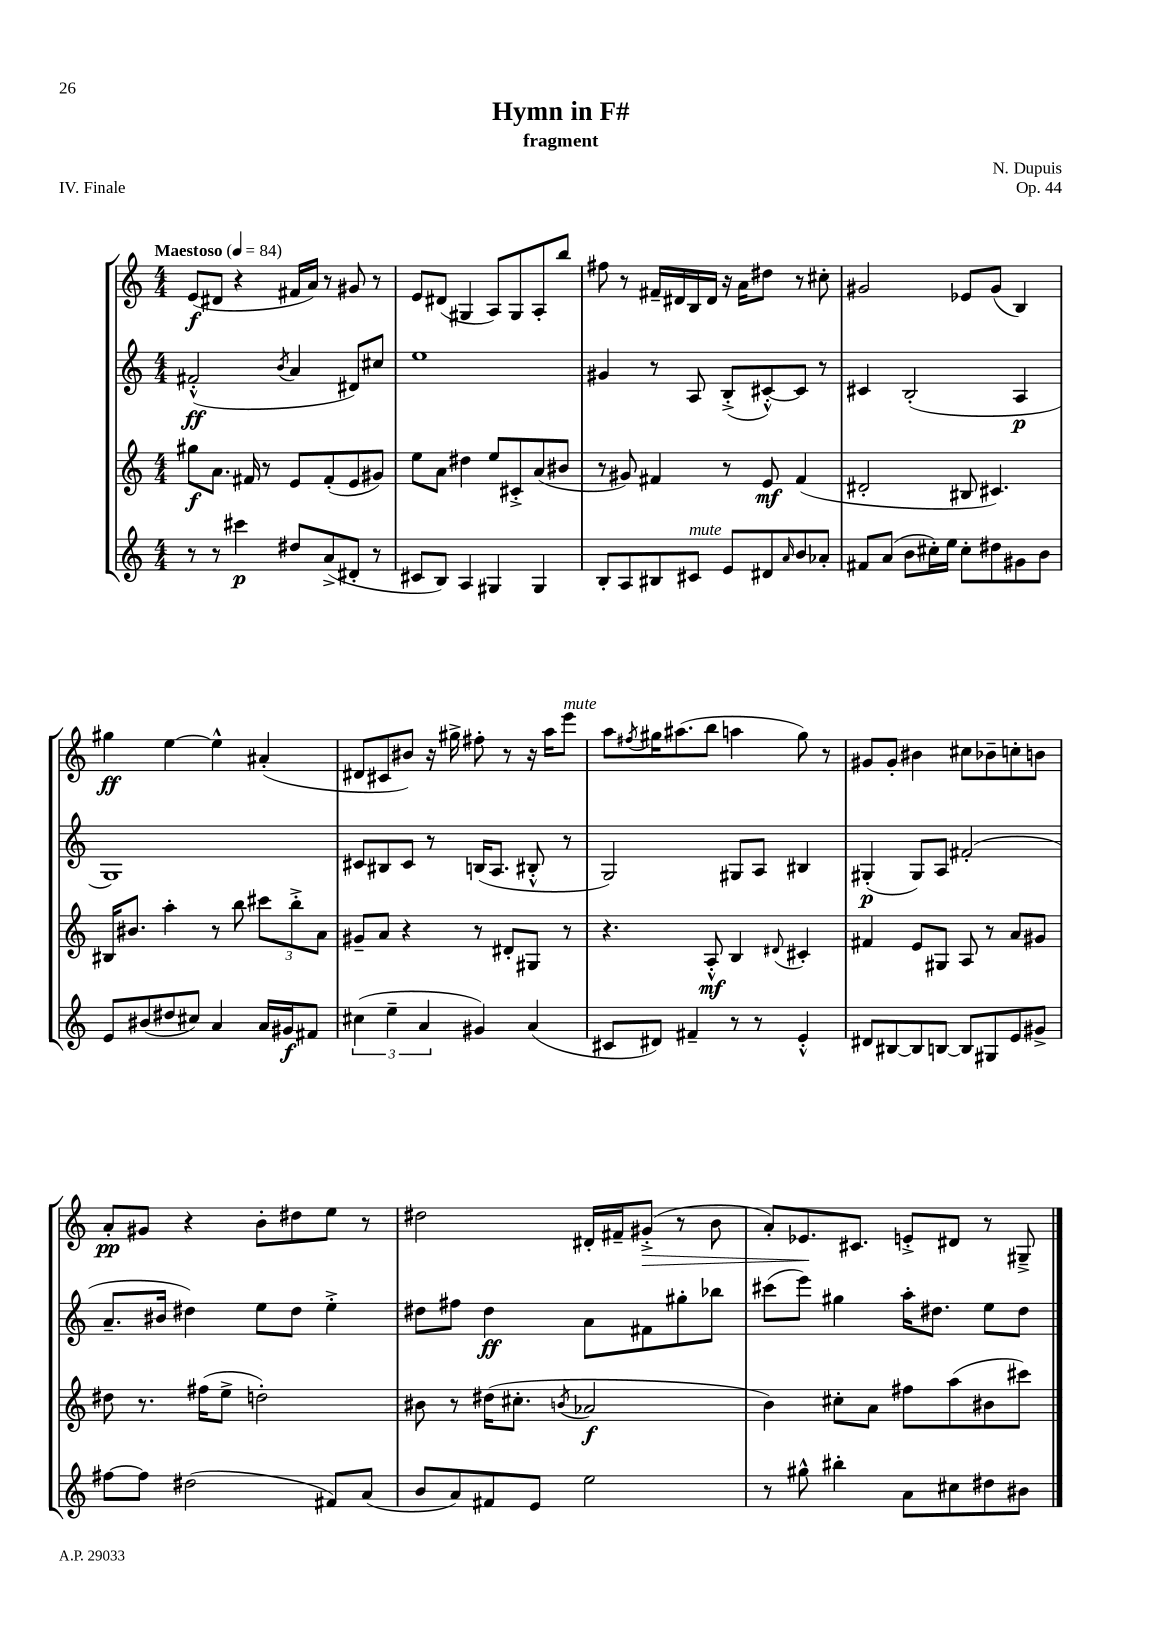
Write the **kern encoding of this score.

**kern	**dynam	**kern	**dynam	**kern	**dynam	**kern	**dynam
*part4	*part4	*part3	*part3	*part2	*part2	*part1	*part1
*staff4	*staff4	*staff3	*staff3	*staff2	*staff2	*staff1	*staff1
*clefG2	*	*clefG2	*	*clefG2	*	*clefG2	*
*k[]	*	*k[]	*	*k[]	*	*k[]	*
*M4/4	*	*M4/4	*	*M4/4	*	*M4/4	*
*MM84	*	*MM84	*	*MM84	*	*MM84	*
=1	=1	=1	=1	=1	=1	=1	=1
!	!	!	!	!	!	!LO:TX:a:B:t=Maestoso	!
8r	.	8gg#X\L	f	(2f#X'^^/	ff	(8e/L	f
8r	.	8.a\J	.	.	.	8d#X/J	.
4ccc#X\	p	.	.	.	.	4r	.
.	.	16f#X/	.	.	.	.	.
.	.	8r	.	.	.	.	.
.	.	.	.	8qb/	.	.	.
8dd#X/L	.	8e/L	.	4a/	.	16f#X/LL	.
.	.	.	.	.	.	16a/JJ)	.
(8a^/	.	(8f#'/	.	.	.	8r	.
8d#X'/J	.	8e/	.	8d#X/L)	.	8g#X/	.
8r	.	8g#X/J)	.	8cc#X/J	.	8r	.
=2	=2	=2	=2	=2	=2	=2	=2
8c#X/L	.	8ee\L	.	1ee	.	8e/L	.
8B/J)	.	8a\J	.	.	.	(8d#X/J	.
4A/	.	4dd#X\	.	.	.	4G#X/	.
4G#X/	.	8ee/L	.	.	.	8A/L)	.
.	.	8c#X'^/	.	.	.	8G#/	.
4G#/	.	(8a/	.	.	.	8A'/	.
.	.	8b#X/J	.	.	.	8bb/J	.
=3	=3	=3	=3	=3	=3	=3	=3
8B'/L	.	8r	.	4g#X/	.	8ff#X\	.
8A/	.	8g#X/)	.	.	.	8r	.
8B#X/	.	4f#X/	.	8r	.	16f#X~/LL	.
.	.	.	.	.	.	16d#X/	.
!LO:TX:a:i:t=mute	!	!	!	!	!	!	!
8c#X/J	.	.	.	8A/	.	16B/	.
.	.	.	.	.	.	16d#/JJ	.
8e/L	.	8r	.	(8B'^/L	.	16r	.
.	.	.	.	.	.	16a\KL	.
8d#X/	.	8e/	mf	[8c#X'^^/)	.	8dd#X\J	.
16qqa/	.	.	.	.	.	.	.
8b/	.	(4f#/	.	8c#/J]	.	8r	.
8a-X'/J	.	.	.	8r	.	8cc#X'\	.
=4	=4	=4	=4	=4	=4	=4	=4
8f#X/L	.	2d#X'/	.	4c#X/	.	2g#X/	.
(8a/J	.	.	.	.	.	.	.
8b\L	.	.	.	(2B'/	.	.	.
16cc#X'\L)	.	.	.	.	.	.	.
16ee\JJ	.	.	.	.	.	.	.
8cc#'\L	.	8B#X/	.	.	.	8e-X/L	.
8dd#X\	.	4.c#X/)	.	.	.	(8g#/J	.
8g#X\	.	.	.	4A/	p	4B/)	.
8b\J	.	.	.	.	.	.	.
!!LO:LB:g=z
=5	=5	=5	=5	=5	=5	=5	=5
8e/L	.	16B#X/KL	.	1G)	.	4gg#X\	ff
.	.	8.b#X/J	.	.	.	.	.
(8b#X/	.	.	.	.	.	.	.
8dd#X/	.	4aa'\	.	.	.	[4ee\	.
8cc#X/J)	.	.	.	.	.	.	.
4a/	.	8r	.	.	.	4ee^^\]	.
.	.	8bb\	.	.	.	.	.
16a/LL	.	12ccc#X\L	.	.	.	(4a#X'/	.
16g#X/J	f	.	.	.	.	.	.
.	.	12bb'^\	.	.	.	.	.
8f#X/J	.	.	.	.	.	.	.
.	.	12a\J	.	.	.	.	.
=6	=6	=6	=6	=6	=6	=6	=6
(6cc#X\	.	8g#X~/L	.	8c#X/L	.	8d#X/L	.
.	.	8a/J	.	8B#X/	.	8c#X/	.
6ee~\	.	.	.	.	.	.	.
.	.	4r	.	8c#/J	.	8b#X/J)	.
6a/	.	.	.	.	.	.	.
.	.	.	.	8r	.	16r	.
.	.	.	.	.	.	16gg#X^\	.
4g#X/)	.	8r	.	(16Bn/KL	.	8ff#X'\	.
.	.	.	.	8.A/J	.	.	.
.	.	8d#X'/L	.	.	.	8r	.
(4a/	.	8G#X/J	.	8B#X'^^/	.	16r	.
.	.	.	.	.	.	16aa\KL	.
!	!	!	!	!	!	!LO:TX:a:i:t=mute	!
.	.	8r	.	8r	.	8eee\J	.
=7	=7	=7	=7	=7	=7	=7	=7
8c#X/L	.	4.r	.	2G/)	.	8aa\L	.
.	.	.	.	.	.	8qff#X/	.
8d#X/J)	.	.	.	.	.	16gg#X\K	.
.	.	.	.	.	.	(8.aa#X\	.
4f#X~/	.	.	.	.	.	.	.
.	.	8A'^^/	mf	.	.	8bb\J	.
8r	.	4B/	.	8G#X/L	.	4aan\	.
8r	.	.	.	8A/J	.	.	.
.	.	8qqd#X/	.	.	.	.	.
4e'^^/	.	4c#X'/	.	4B#X/	.	8gg#\)	.
.	.	.	.	.	.	8r	.
=8	=8	=8	=8	=8	=8	=8	=8
8d#X/L	.	4f#X/	.	(4G#X'/	p	8g#X/L	.
[8B#X/	.	.	.	.	.	8g#'/J	.
8B#/]	.	8e/L	.	8G#/L)	.	4b#X\	.
[8Bn/J	.	8G#X/J	.	8A/J	.	.	.
8B/L]	.	8A/	.	(2f#X'/	.	8cc#X\L	.
8G#X/	.	8r	.	.	.	8b-X~\	.
8e/	.	8a/L	.	.	.	8ccn'\	.
8g#X^/J	.	8g#X/J	.	.	.	8bn\J	.
!!LO:LB:g=z
=9	=9	=9	=9	=9	=9	=9	=9
[8ff#X\L	.	8dd#X\	.	8.a~/L	.	8a'/L	pp
8ff#\J]	.	8.r	.	.	.	8g#X/J	.
.	.	.	.	16b#X/Jk	.	.	.
(2dd#X\	.	.	.	4dd#X\)	.	4r	.
.	.	(16ff#X\KL	.	.	.	.	.
.	.	8ee^\J	.	.	.	.	.
.	.	2ddn'\)	.	8ee\L	.	8b'\L	.
.	.	.	.	8dd#\J	.	8dd#X\	.
8f#X/L)	.	.	.	4ee'^\	.	8ee\J	.
(8a/J	.	.	.	.	.	8r	.
=10	=10	=10	=10	=10	=10	=10	=10
8b/L	.	8b#X\	.	8dd#X\L	.	2dd#X\	.
8a/)	.	8r	.	8ff#X\J	.	.	.
8f#X/	.	(16dd#X\KL	.	4dd#\	ff	.	.
.	.	8.cc#X'\J	.	.	.	.	.
8e/J	.	.	.	.	.	.	.
.	.	8qbn/	.	.	.	.	.
2ee\	.	2a-X/	f	8a\L	.	16d#X'/LL	.
.	.	.	.	.	.	16f#X~/J	.
!	!	!	!	!	!	!	!LO:HP:b
.	.	.	.	8f#X\	.	(8g#X'^/J	>
.	.	.	.	8gg#X'\	.	8r	.
.	.	.	.	8bb-X\J	.	8b\	.
=11	=11	=11	=11	=11	=11	=11	=11
8r	.	4b\)	.	(8ccc#X\L	.	8a'/L)	.
8gg#X^^\	.	.	.	8eee\J)	.	8.e-X/	.
4bb#X'\	.	8cc#X'\L	.	4gg#X\	.	.	.
.	.	.	.	.	.	8.c#X/J	]
.	.	8a\J	.	.	.	.	.
8a\L	.	8ff#X\L	.	16aa'\KL	.	8en'^/L	.
.	.	.	.	8.dd#X\J	.	.	.
8cc#X\	.	(8aa\	.	.	.	8d#X/J	.
8dd#X\	.	8b#X\	.	8ee\L	.	8r	.
8b#X\J	.	8ccc#X\J)	.	8dd#\J	.	8G#X~^/	.
==	==	==	==	==	==	==	==
*-	*-	*-	*-	*-	*-	*-	*-
